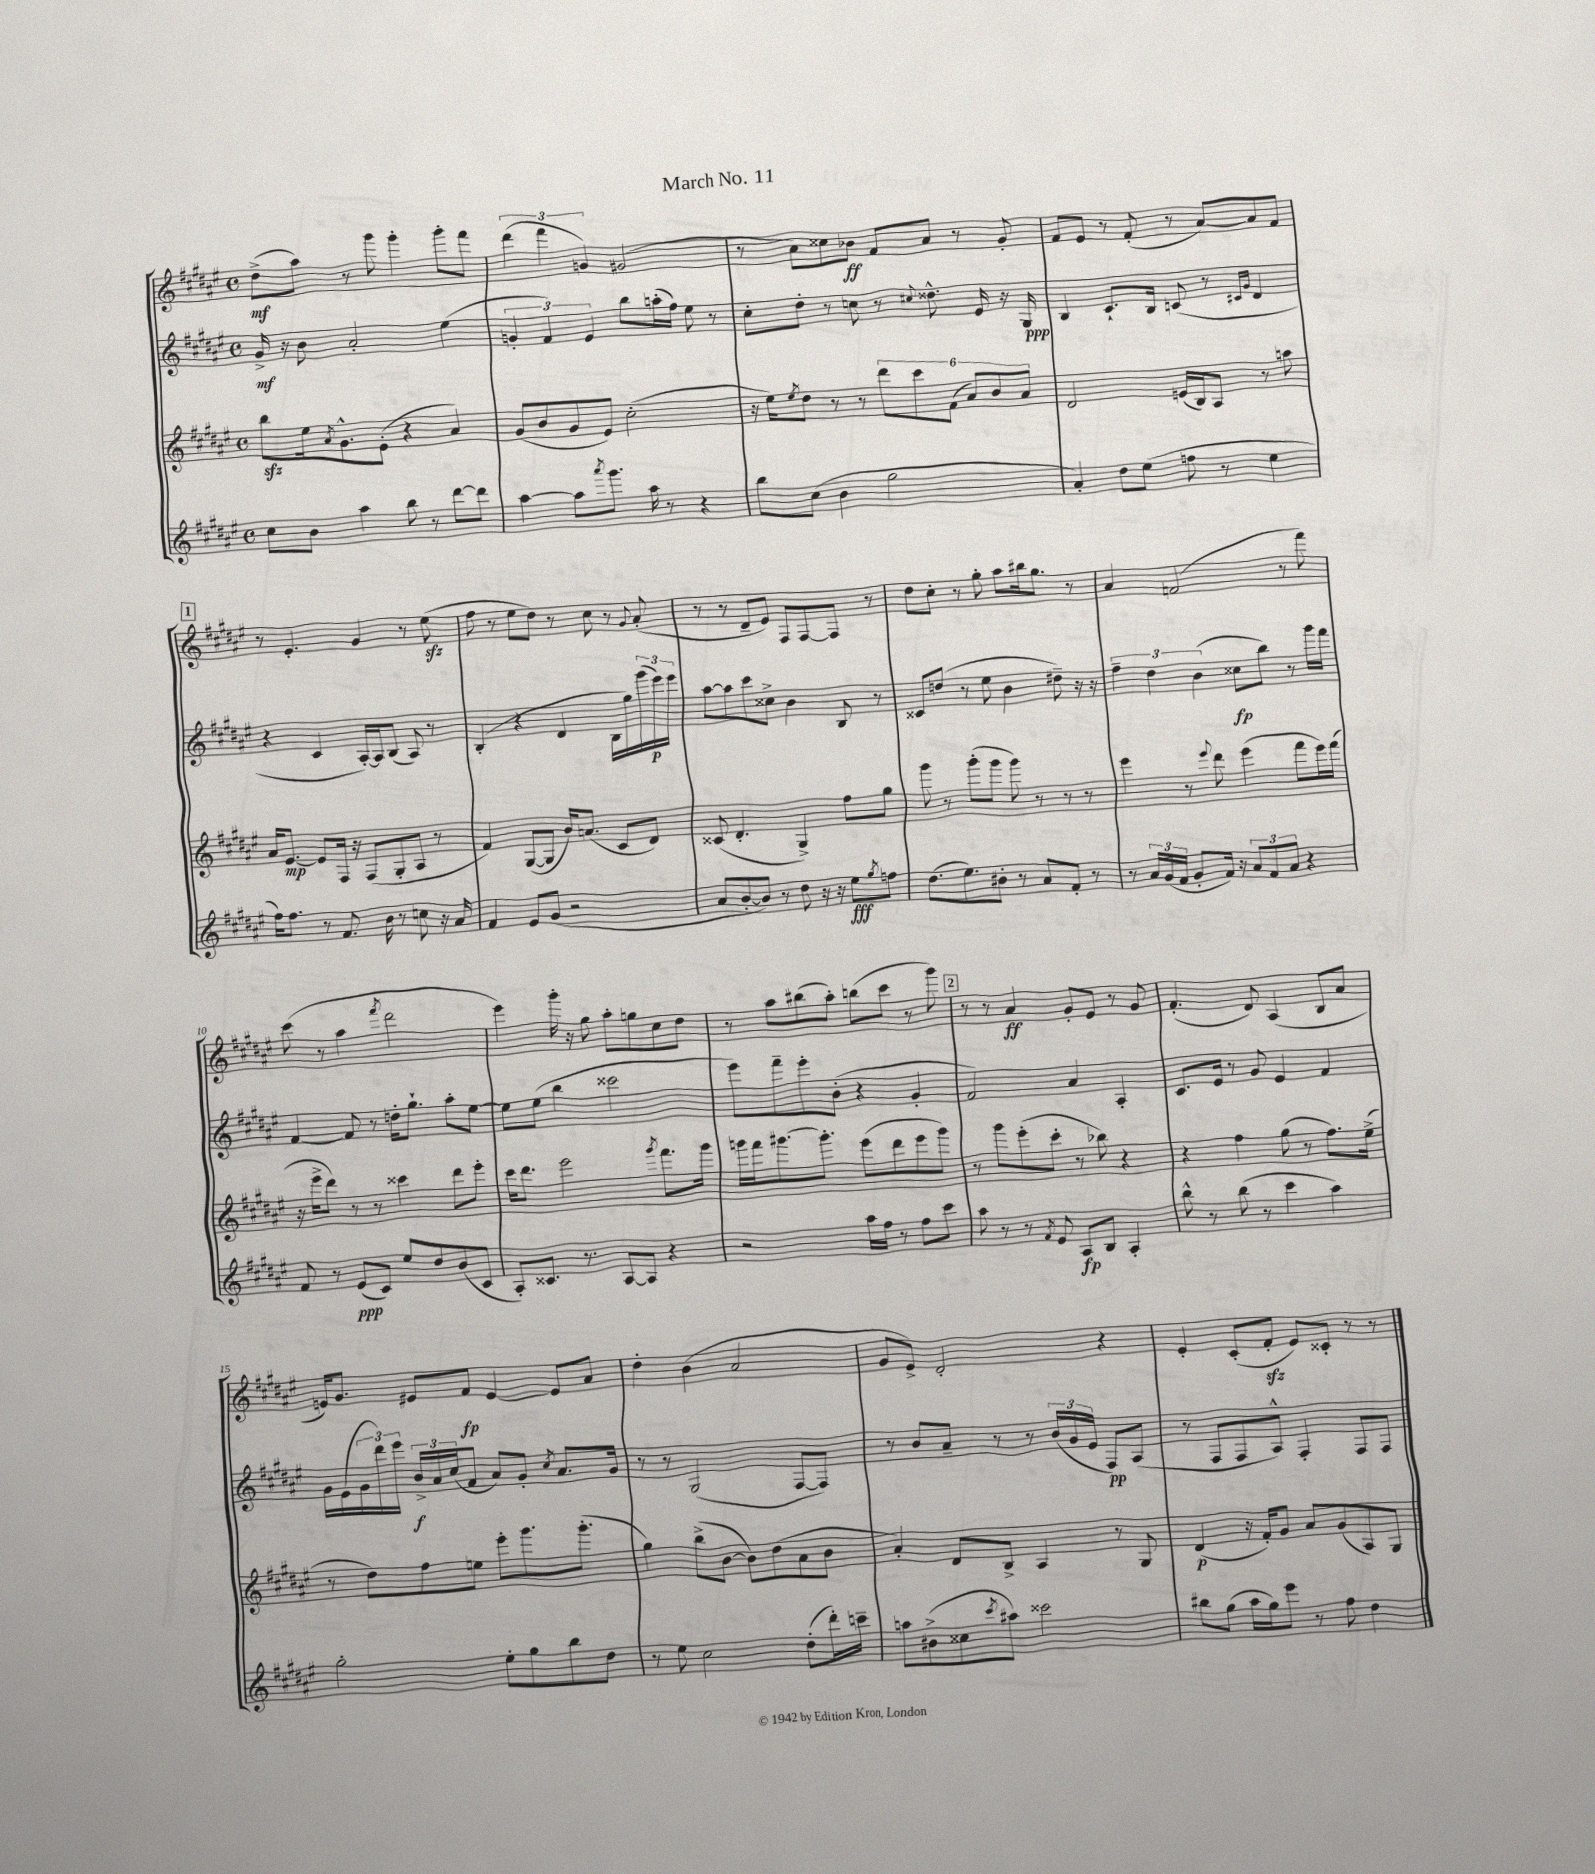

**kern	**dynam	**kern	**dynam	**kern	**dynam	**kern	**dynam
*part4	*part4	*part3	*part3	*part2	*part2	*part1	*part1
*staff4	*staff4	*staff3	*staff3	*staff2	*staff2	*staff1	*staff1
*clefG2	*	*clefG2	*	*clefG2	*	*clefG2	*
*k[f#c#g#d#a#e#]	*	*k[f#c#g#d#a#e#]	*	*k[f#c#g#d#a#e#]	*	*k[f#c#g#d#a#e#]	*
*M4/4	*	*M4/4	*	*M4/4	*	*M4/4	*
*met(c)	*	*met(c)	*	*met(c)	*	*met(c)	*
=1	=1	=1	=1	=1	=1	=1	=1
8cc#\L	.	8bbzz\L	.	16g#^/	mf	(8dd#^\L	mf
.	.	.	.	16r	.	.	.
8b\J	.	16ee#\k	.	8b\	.	8aa#\J)	.
.	.	8qa#/	.	.	.	.	.
.	.	8.g#^^\	.	.	.	.	.
4aa#\	.	.	.	2a#'/	.	8r	.
.	.	(8e#'\J	.	.	.	8ggg#\	.
8bb\	.	4r	.	.	.	4ggg#'\	.
8r	.	.	.	.	.	.	.
[8ddd#\L	.	4a#/)	.	(4ee#\	.	8ggg#'\L	.
8ddd#\J]	.	.	.	.	.	8fff#\J	.
=2	=2	=2	=2	=2	=2	=2	=2
[4aa#\	.	(8g#/L	.	6gn'/	.	(6ddd#\	.
.	.	8b/	.	.	.	.	.
.	.	.	.	6f#/)	.	6fff#\	.
8aa#\L]	.	8g#/	.	.	.	.	.
.	.	.	.	6e#/	.	6gn/)	.
8qaaa#/	.	.	.	.	.	.	.
8.ggg#\J	.	8e#/J)	.	.	.	.	.
.	.	(2cc#'\	.	8bb\L	.	(2g#X/	.
16aa#\	.	.	.	.	.	.	.
8r	.	.	.	(16aan'\L	.	.	.
.	.	.	.	16ff#\JJ)	.	.	.
4r	.	.	.	8ee#\	.	.	.
.	.	.	.	8r	.	.	.
=3	=3	=3	=3	=3	=3	=3	=3
8bb\L	.	16r	.	8cc#'\L	.	8r	.
.	.	16ee#\KL)	.	.	.	.	.
.	.	8qee#/	.	.	.	.	.
(8cc#\J	.	8dd#\J	.	8dd#'\J	.	8a#\L)	.
4b\	.	8r	.	8r	.	8cc##X\	.
.	.	8r	.	8ccn\	.	8b-X\J	ff
2gg#\	.	12ddd#\L	.	8r	.	8f#/L	.
.	.	12ccc#\	.	.	.	.	.
.	.	.	.	8qqcc#X/	.	.	.
.	.	.	.	8.dd##X^^\	.	8a#/J	.
.	.	(12f#\J	.	.	.	.	.
.	.	12a#/L)	.	.	.	8r	.
.	.	.	.	16e#/	.	.	.
.	.	12b/	.	.	.	.	.
.	.	.	.	16r	.	8g#'/	.
.	.	12a#/J	.	.	.	.	.
.	.	.	.	16G#/	ppp	.	.
=4	=4	=4	=4	=4	=4	=4	=4
4a#'/)	.	2d#/	.	4B/	.	8f#/L	.
.	.	.	.	.	.	8e#/J	.
8dd#\L	.	.	.	8.c#`/L	.	8r	.
(8ee#\J	.	.	.	.	.	(8f#'/	.
.	.	.	.	16B/Jk	.	.	.
8ffn\	.	(16en/LL	.	(8cn/	.	8r	.
.	.	16B/J)	.	.	.	.	.
8r	.	8A#/J	.	8r	.	[8a#/L)	.
.	.	.	.	16qqc#X/LL	.	.	.
.	.	.	.	16qqg#/JJ	.	.	.
4ee#\	.	8r	.	4d#/	.	8a#/]	.
.	.	8aan\	.	.	.	8f#/J	.
!!LO:LB:g=z
!!LO:REH:place=s1:t=1
=5	=5	=5	=5	=5	=5	=5	=5
16ff#\KL)	.	16a#/KL	.	4r	.	8r	.
8.ff#\J	.	[8.e#/J	mp	.	.	.	.
.	.	.	.	.	.	4.e#'/	.
8r	.	8e#/L]	.	4c#/	.	.	.
8.f#/	.	16F#/Jk	.	.	.	.	.
.	.	16r	.	.	.	.	.
.	.	(8F#/L	.	[16A#'/LL)	.	4g#/	.
16b\	.	.	.	16A#/J]	.	.	.
8r	.	8G#'/	.	(8B/J	.	.	.
8ccn\	.	8A#/J	.	8A#/)	.	8r	.
16r	.	8r	.	8r	.	(8ee#zz\	.
16a#/	.	.	.	.	.	.	.
=6	=6	=6	=6	=6	=6	=6	=6
4f#/	.	4f#/)	.	(4B'/	.	8ff#\	.
.	.	.	.	.	.	8r	.
8e#/L	.	([8G#/L	.	4r	.	8ee#\L	.
(8g#/J	.	8G#/J]	.	.	.	8dd#\J)	.
2r	.	16b/KL)	.	4d#/	.	8r	.
.	.	(8.an/J	.	.	.	.	.
.	.	.	.	.	.	8cc#\	.
.	.	8c#/L	.	16B\LL	.	8r	.
.	.	.	.	16gg#\)	.	.	.
.	.	.	.	.	.	8qqg#/	.
.	.	8d#/J)	.	(24ggg#\	.	(8a#'/	.
.	.	.	.	24eee#\)	p	.	.
.	.	.	.	24eee#\JJ	.	.	.
=7	=7	=7	=7	=7	=7	=7	=7
8a#/L	.	(8c##X/	.	[8aa#\L	.	8r	.
[8b'/	.	4.d#'/	.	8aa#\]	.	8r	.
8b/J])	.	.	.	8ccc#\	.	8d#~/L	.
8r	.	.	.	8cc##X^\J	.	8e#/J)	.
8dd#\	.	4G#^/)	.	4b\	.	8F#/L	.
16r	.	.	.	.	.	[8F#/	.
16r	.	.	.	.	.	.	.
8ee#\L	fff	8ff#\L	.	8B/	.	8F#/J]	.
8qgg#/	.	.	.	.	.	.	.
8ffn\J	.	8gg#\J	.	8r	.	8r	.
=8	=8	=8	=8	=8	=8	=8	=8
(8.dd#\L	.	8ggg#\	.	8c##X/L	.	8dd#\L	.
.	.	8r	.	(8ddn/J	.	8cc#'\J	.
8.ee#\)	.	.	.	.	.	.	.
.	.	(8ggg#'\L	.	8r	.	8r	.
8b#X'\J	.	8ggg#\J	.	8ee#\	.	8gg#'\	.
8r	.	8ggg#\)	.	4b\	.	8aa#\L	.
8a#/L	.	8r	.	.	.	16bb#X\k	.
.	.	.	.	.	.	8.gg#\J	.
8f#'/J	.	8r	.	8dd#X~\)	.	.	.
8r	.	8r	.	16r	.	8r	.
.	.	.	.	16r	.	.	.
=9	=9	=9	=9	=9	=9	=9	=9
8r	.	4eee#\	.	6ff#~\	.	4a#/	.
24a#/LL	.	.	.	.	.	.	.
(24g#/	.	.	.	6dd#\	.	.	.
24f#/JJ	.	.	.	.	.	.	.
8g#'/L	.	8r	.	.	.	(2fn/	.
.	.	.	.	(6b\	.	.	.
.	.	8qqeee#/	.	.	.	.	.
16f#/Jk)	.	8ddd#\	.	.	.	.	.
16r	.	.	.	.	.	.	.
12a#/L	.	(4eee#\	.	8cc##X\L	fp	.	.
12f#/	.	.	.	.	.	.	.
.	.	.	.	8bb\J)	.	.	.
12a#/J	.	.	.	.	.	.	.
4r	.	8fff#\L	.	8r	.	8r	.
.	.	16eee#\L)	.	16ggg#\LL	.	8fff#\)	.
.	.	(16fff#\JJ	.	16fff#\JJ	.	.	.
!!LO:LB:g=z
=10	=10	=10	=10	=10	=10	=10	=10
8f#/	.	16r	.	[4f#/	.	(8ccc#\	.
.	.	16eee#^\KL	.	.	.	.	.
8r	.	8ddd#\J)	.	.	.	8r	.
(8e#/L	ppp	8r	.	8f#/]	.	4aa#\	.
8c#/J)	.	8r	.	8r	.	.	.
.	.	.	.	.	.	8qfff#/	.
8ee#/L	.	4ccc##X\	.	16ddn'\KL	.	2ddd#\	.
.	.	.	.	8.gg#`\J	.	.	.
8dd#/	.	.	.	.	.	.	.
(8b/	.	8ddd#\L	.	8aa#'\L	.	.	.
8c#/J	.	8eee#'\J	.	[8ee#\J	.	.	.
=11	=11	=11	=11	=11	=11	=11	=11
8A#'/L)	.	16ccc#\KL	.	8ee#\L]	.	4eee#\)	.
.	.	8.ddd#\J	.	.	.	.	.
8.c##X/J	.	.	.	(8ee#\J	.	.	.
.	.	2eee#\	.	4bb\	.	16ggg#'\	.
8.r	.	.	.	.	.	16r	.
.	.	.	.	.	.	8gg#\	.
[8A#/L	.	.	.	2ccc##X\	.	8aa#'\L	.
8A#/J]	.	.	.	.	.	8ggn\	.
.	.	8qggg#/	.	.	.	.	.
4r	.	8.fff#\L	.	.	.	8cc#\	.
.	.	.	.	.	.	8dd#\J	.
.	.	16ggg#\Jk	.	.	.	.	.
=12	=12	=12	=12	=12	=12	=12	=12
2r	.	16gggn\LL	.	8eee#\L)	.	8r	.
.	.	16fff#\J	.	.	.	.	.
.	.	[8.ggg#X\	.	8fff#~\	.	8aa#\L	.
.	.	.	.	8eee#'\	.	(8bb#X\	.
.	.	8.ggg#'\J]	.	.	.	.	.
.	.	.	.	(8b'\J	.	8aa#'\J)	.
16aa#\LL	.	(8eee#\L	.	4r	.	(8bbn\L	.
16ff#\JJ	.	.	.	.	.	.	.
8r	.	8ddd#\	.	.	.	8ccc#\J	.
8ff#\L	.	8eee#\	.	4g#'/	.	8r	.
8ccc#\J	.	8ggg#\J)	.	.	.	8ggg#\)	.
!!LO:REH:place=s1:t=2
=13	=13	=13	=13	=13	=13	=13	=13
8aa#\	.	8r	.	2f#/)	.	8r	.
8r	.	8ggg#\L	.	.	.	8r	.
8r	.	(8eee#'\	.	.	.	4a#/	ff
8qf#/	.	.	.	.	.	.	.
8e#/	.	8ccc#'\J	.	.	.	.	.
8A#/L	fp	8r	.	4a#/	.	8g#'/L	.
8B/J	.	8bb-X\)	.	.	.	8e#/J	.
4A#'/	.	4r	.	4A#'/	.	8r	.
.	.	.	.	.	.	8g#/	.
=14	=14	=14	=14	=14	=14	=14	=14
8bb^^\	.	4r	.	8.c#/L	.	(4.f#'/	.
8r	.	.	.	.	.	.	.
.	.	.	.	16e#/Jk	.	.	.
(8bb\	.	4ff#\	.	8r	.	.	.
8r	.	.	.	8g#/	.	8d#/)	.
4ccc#\	.	(8gg#\	.	4e#/	.	(4A#/	.
.	.	8r	.	.	.	.	.
4aa#\)	.	8.ff#\L)	.	4f#/	.	8B/L	.
.	.	.	.	.	.	8a#/J	.
.	.	(16ee#^\Jk	.	.	.	.	.
!!LO:LB:g=z
=15	=15	=15	=15	=15	=15	=15	=15
2gg#'\	.	8r	.	16g#\LL	.	16en/KL)	.
.	.	.	.	(16e#\	.	8.g#/J	.
.	.	8dd#\L)	.	24g#\	.	.	.
.	.	.	.	24ddd#\)	.	.	.
.	.	.	.	24eee#\JJ	.	.	.
.	.	8ff#\	.	24b^/LL	f	8e#X/L	.
.	.	.	.	24a#/	.	.	.
.	.	.	.	(24cc#/J	.	.	.
.	.	8een\J	.	8f#/J	.	8f#/J	fp
8ee#'\L	.	8eee#'\L	.	8a#/L)	.	[4e#/	.
8gg#\	.	8.ggg#\	.	8g#'/J	.	.	.
.	.	.	.	8qcc#/	.	.	.
8bb\	.	.	.	8.a#/L	.	8e#/L]	.
.	.	(8.ggg#'\J	.	.	.	.	.
8dd#\J	.	.	.	.	.	8a#/J	.
.	.	.	.	16g#/Jk	.	.	.
=16	=16	=16	=16	=16	=16	=16	=16
8r	.	4gg#\)	.	8r	.	4dd#'\	.
8ee#\	.	.	.	8r	.	.	.
2cc#\	.	(8bb^\L	.	(2G#/	.	(4b\	.
.	.	[8b\J	.	.	.	.	.
.	.	8b\L])	.	.	.	2a#/	.
.	.	(8dd#\	.	.	.	.	.
(8dd#'\L	.	8a#\	.	[8F#/L	.	.	.
16ddd#'\L)	.	8b\J	.	8F#/J])	.	.	.
16cccn~\JJ	.	.	.	.	.	.	.
=17	=17	=17	=17	=17	=17	=17	=17
8aan\L	.	4a#'/)	.	8r	.	8g#/L	.
(8b#X^\	.	.	.	8b/L	.	8e#^/J)	.
8cc##X\	.	8d#/L	.	8a#~/J	.	2d#'/	.
8qccc#/	.	.	.	.	.	.	.
8aa#X\J)	.	8B^/J	.	8r	.	.	.
2ccc##X\	.	4A#/	.	8r	.	.	.
.	.	.	.	(24b/LL	.	.	.
.	.	.	.	24g#/	.	.	.
.	.	.	.	24e#/JJ	.	.	.
.	.	8r	.	8F#/L)	pp	4r	.
.	.	8G#/	.	(8A#/J	.	.	.
=18	=18	=18	=18	=18	=18	=18	=18
8bb#X\L	.	(4d#/	p	8r	.	4e#'/	.
(8gg#\J	.	.	.	8F#/L	.	.	.
16aa#\LL	.	16r	.	8F#/	.	(8c#'/L	.
16gg#\J)	.	16f#'/KL)	.	.	.	.	.
8eee#\J	.	8g#/J	.	8A#^^/J)	.	8f#zz'/J	.
8r	.	8a#/L	.	4F#'/	.	8e#/L)	.
8ff#\	.	(8g#/	.	.	.	8c##X'/J	.
4dd#\	.	8A#/)	.	8F#/L	.	8r	.
.	.	8G#/J	.	8F#/J	.	8r	.
==	==	==	==	==	==	==	==
*-	*-	*-	*-	*-	*-	*-	*-
